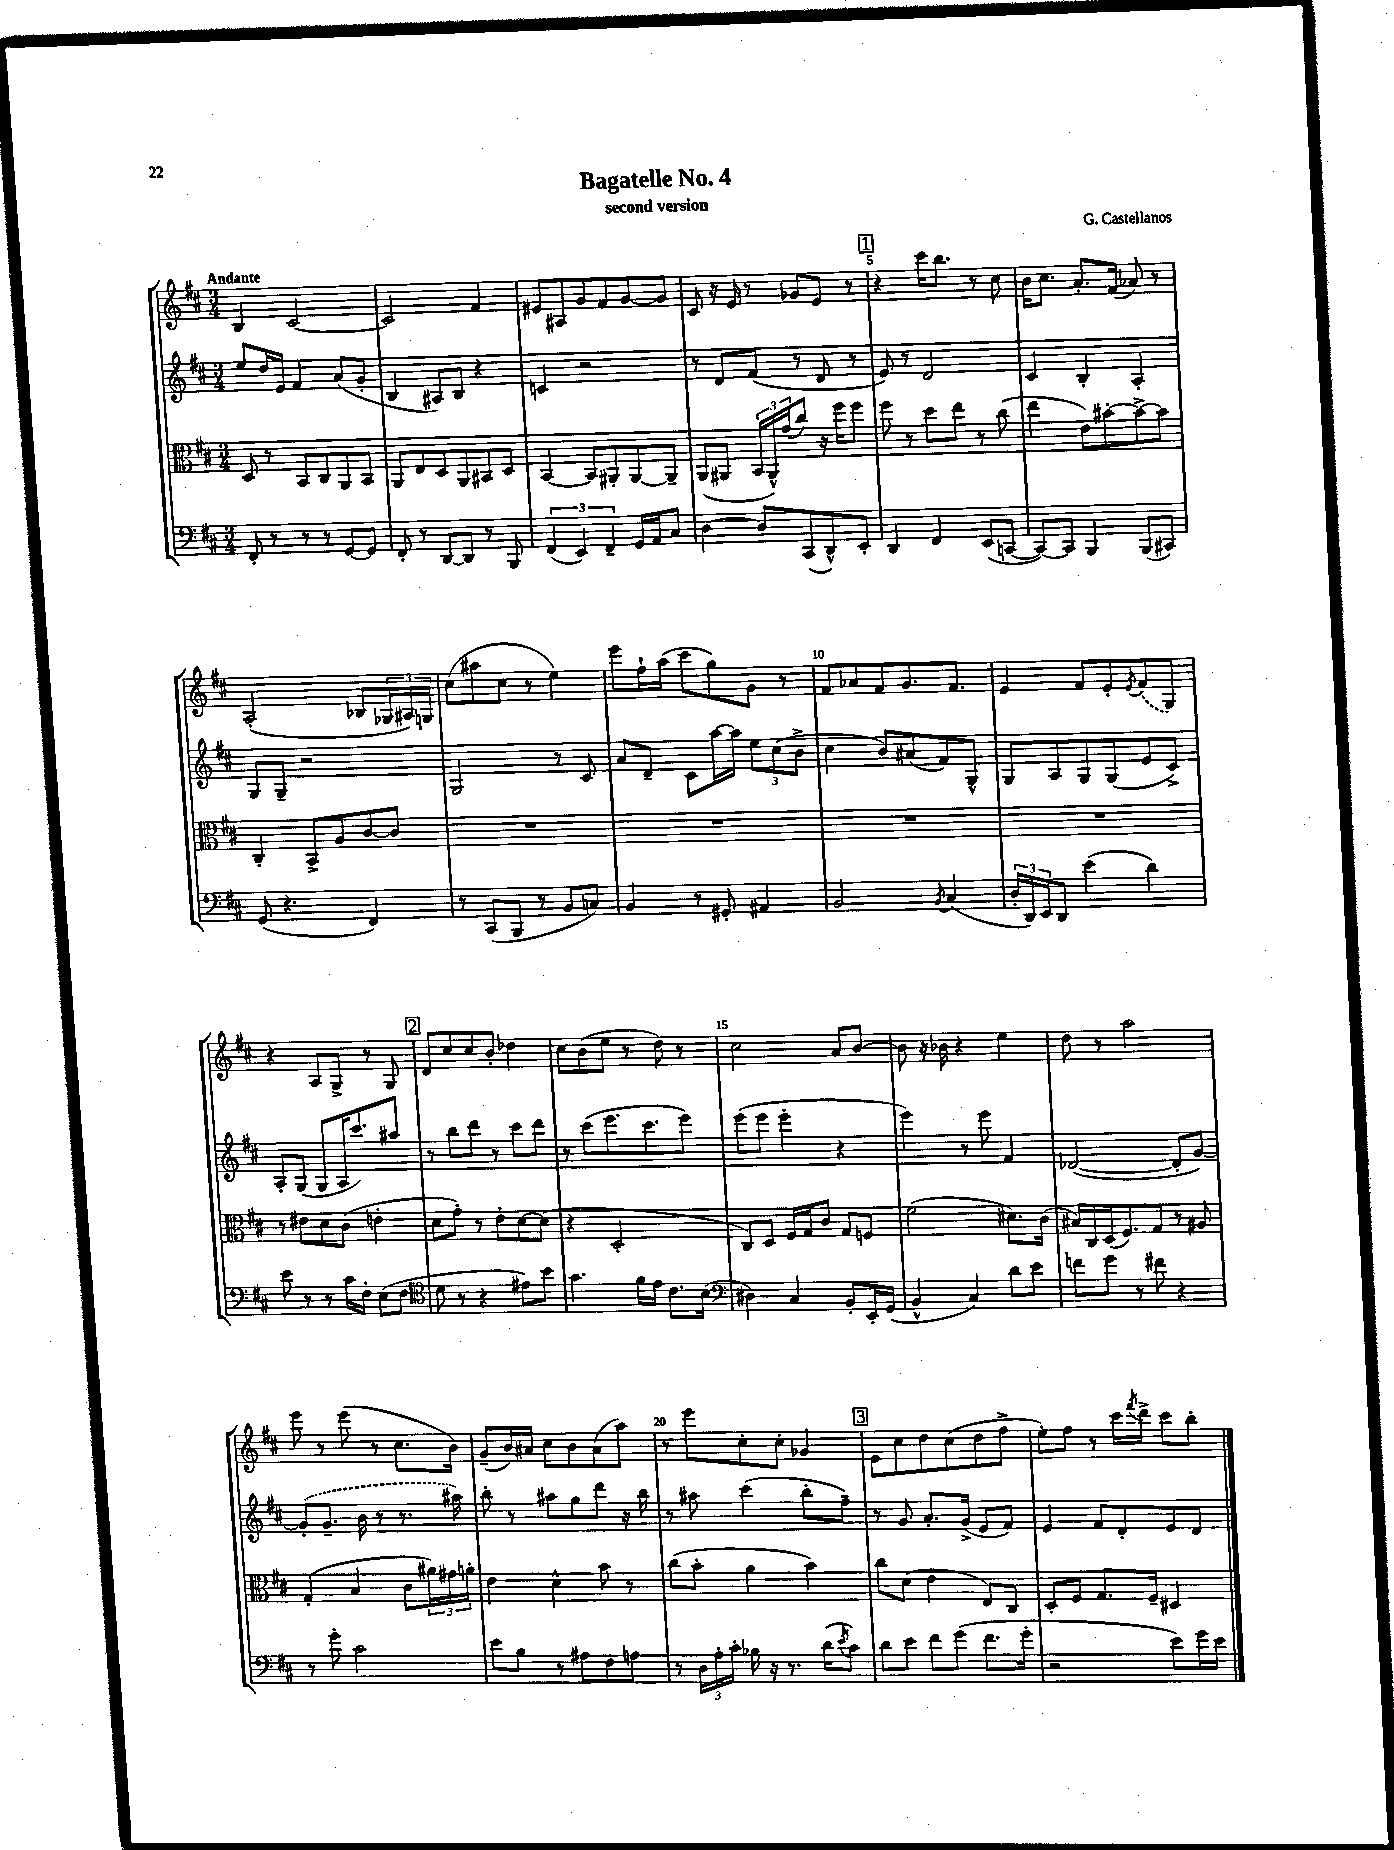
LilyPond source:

\header { title = "Bagatelle No. 4" composer = "G. Castellanos" subtitle = "second version" }
<<
\new StaffGroup <<
\new Staff = "s0" {
    \clef treble \key d \major \numericTimeSignature \time 3/4 \tempo "Andante"
    b4 cis'2~ |
    cis'2 fis'4 |
    eis'8 ais8 g'8 fis'8 g'8~ g'8 |
    cis'8 r16 e'16 r8 ges'8 e'8 r8 |
    \mark \markup { \box "1" } r4 cis'''16 b''8. r8 cis''8 |
    b'16 cis''8. a'8.-. fis'16( aes'8) r8 |
    a2-.( bes8 \tuplet 3/2 { ges16 ais16) g16 } |
    cis''8( ais''8 cis''8 r8 e''4) |
    e'''8 fis''16-! a''16( cis'''8 g''8) g'8 r8 |
    fis'8 aes'8 fis'8 g'8. fis'8. |
    e'4 fis'8 e'8-. \acciaccatura { e'8 } \once \slurDashed fis'8( g8) |
    r4 a8 g8-> r8 g8 |
    \mark \markup { \box "2" } d'8 cis''8 cis''8 b'8-. des''4 |
    cis''8 b'8( e''8 r8 d''8) r8 |
    cis''2 a'8 b'8~ |
    b'8 r16 bes'16 r4 e''4 |
    d''8 r8 a''2 |
    e'''8 r8 e'''8( r8 cis''8. b'16) |
    g'8--( b'16) ais'16 cis''8 b'8 ais'8( a''8) |
    r8 e'''8 cis''8-. cis''8-. ges'4 |
    \mark \markup { \box "3" } e'8 cis''8 d''8 cis''8( d''8 fis''8-> |
    e''8-.) fis''8 r8 cis'''16 \acciaccatura { fis'''8 } d'''16-> cis'''8 b''8-. \bar "|." |
}
\new Staff = "s1" {
    \clef treble \key d \major \numericTimeSignature \time 3/4
    e''8 d''16 e'16 fis'4 a'8( g'8-. |
    b4 ais8) b8 r4 |
    c'4 r2 |
    r8 d'8 fis'8( r8 d'8 r8 |
    \mark \markup { \box "1" } e'8) r8 d'2 |
    cis'4 b4-. a4-. |
    g8 g8-- r2 |
    g2 r8 cis'8 |
    a'8 d'8-- cis'8 a''16~ a''16 \tuplet 3/2 { e''8 cis''8( b'8-> } |
    cis''4 b'8) ais'8( fis'8) g8-^ |
    g8 a8 g8 g8( e'8 cis'8->) |
    a8-. g8( g8 a16 cis'''8.) ais''8 |
    \mark \markup { \box "2" } r8 b''8 d'''8 r8 cis'''8 d'''8 |
    r8 cis'''8( e'''8. cis'''8. e'''8) |
    e'''8( e'''8 e'''4-. r4 |
    e'''4) r8 e'''8 fis'4 |
    des'2~( des'8-. g'8~) |
    \once \slurDashed g'8-.( g'8.-- b'16 r8 r8. ais''16) |
    b''8-. r8 ais''8 g''8 d'''8 r16 b''16 |
    r8 ais''8 cis'''4( b''8-. fis''8--) |
    \mark \markup { \box "3" } r8 g'8 a'8.-. g'16->( e'8 fis'8) |
    e'4 fis'8 d'8-. e'8 d'8 \bar "|." |
}
\new Staff = "s2" {
    \clef alto \key d \major \numericTimeSignature \time 3/4
    d8 r8 b,8 cis8 a,8 b,8 |
    a,8 e8 d8 a,8 bis,8 d8 |
    b,4~ b,8 ais,8-. ais,8~ ais,8-- |
    a,8( ais,8 \tuplet 3/2 { b,16 ais,16-^) g'16( } cis''8) r16 fis''16 fis''8 |
    \mark \markup { \box "1" } fis''8 r8 d''8 e''8 r8 cis''8( |
    e''4 e'8) bis'8~-. bis'8~-> bis'8 |
    cis4-. b,8-> a8 cis'8~ cis'8 |
    R2. |
    R2. |
    R2. |
    R2. |
    r8 eis'8 d'8 cis'8( e'4-. |
    \mark \markup { \box "2" } d'8 g'8-.) r8 e'8-. d'8~ d'8( |
    r4 d2-. |
    cis8) d8 fis16 g16 cis'8 g8 f8 |
    fis'2( dis'8.) cis'16( |
    bis16) cis16 d16( fis8.) g8 r8 ais8 |
    g4-.( b4 cis'8 \tuplet 3/2 { ais'16) gis'16 a'16-. } |
    e'4 d'4-^ b'8 r8 |
    cis''8( b'8-. a'4 b'4) |
    \mark \markup { \box "3" } cis''8 d'8( e'4 e8) cis8 |
    d8-. fis8 g8. fis16-- dis4 \bar "|." |
}
\new Staff = "s3" {
    \clef bass \key d \major \numericTimeSignature \time 3/4
    fis,8-. r8 r8 r8 g,8~ g,8 |
    fis,8-. r8 d,8~ d,8 r8 b,,8 |
    \tuplet 3/2 { fis,4( e,4) fis,4-- } g,16 a,16 cis8 |
    d4~ d8 cis,8( d,8-^) e,8-. |
    \mark \markup { \box "1" } d,4 fis,4 e,8( c,8~ |
    c,8~) c,8 b,,4 b,,8( cis,8) |
    g,8( r4. fis,4) |
    r8 cis,8( b,,8 r8 b,8 c8) |
    b,4 r8 gis,8-. ais,4 |
    b,2 \acciaccatura { b,8 } cis4( |
    \tuplet 3/2 { d16-. d,16) e,16 } d,8 e'4( d'4) |
    e'8 r8 r8 cis'16 fis16-. e8( fis8 |
    \mark \markup { \box "2" } \clef tenor d'8 r8 r4 eis'8) b'8 |
    g'4. fis'16 e'16 cis'8. b16( |
    \clef bass dis4) cis4 b,8-. e,16-. g,16( |
    b,4-^ cis4) d'8 e'8 |
    f'8 g'8 r8 fis'8 r4 |
    r8 g'8-. cis'2 |
    e'8 b8 r8 ais8 fis8 a8 |
    r8 \tuplet 3/2 { d16 a16-. cis'16-. } bes16 r16 r8. d'16( \acciaccatura { e'8 } cis'8) |
    \mark \markup { \box "3" } d'8 e'8 fis'8 g'8( fis'8. g'16-. |
    r2 e'8) g'16 e'16 \bar "|." |
}
>>
>>
\layout { \context { \Score \override BarNumber.break-visibility = ##(#f #t #t) barNumberVisibility = #(every-nth-bar-number-visible 5) } }
